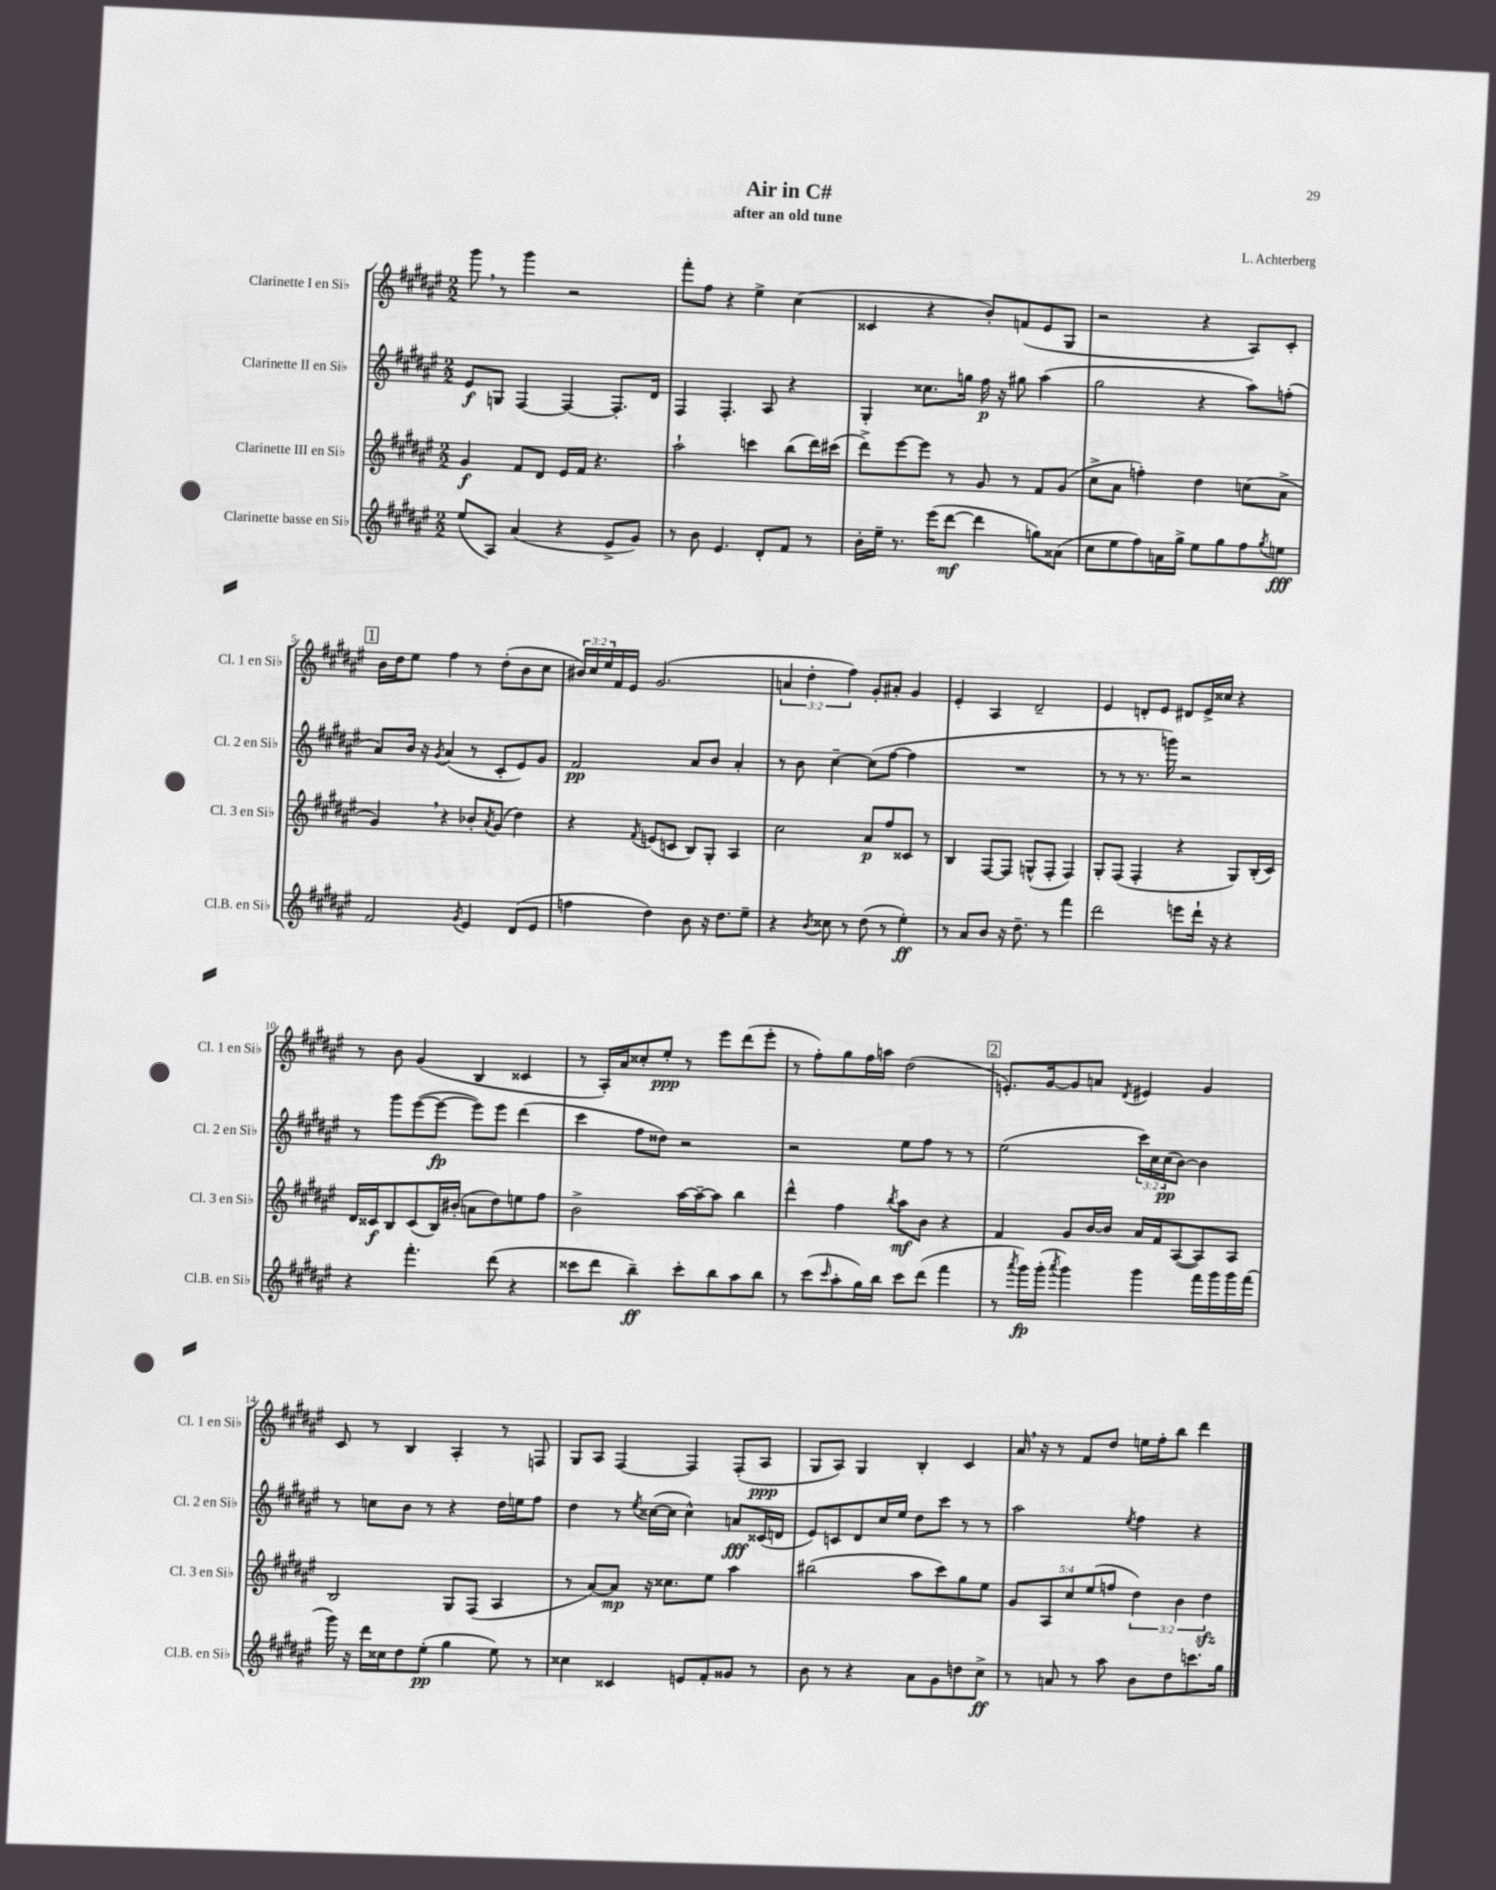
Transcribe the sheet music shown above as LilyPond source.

\header { title = "Air in C#" composer = "L. Achterberg" subtitle = "after an old tune" }
<<
\new StaffGroup <<
\new Staff = "s0" \with { instrumentName = "Clarinette I en Sib" shortInstrumentName = "Cl. 1 en Sib" } {
    \clef treble \key fis \major \numericTimeSignature \time 2/2 \override Staff.TupletNumber.text = #tuplet-number::calc-fraction-text
    gis'''8 \breathe r8 gis'''4 r2 |
    fis'''8-. fis''8 r4 eis''4-> cis''4( |
    cisis'4 r4 b'8-.) f'8( eis'8 gis8 |
    r2 r4 ais8) cis'8-. |
    \mark \markup { \box "1" } b'16 dis''16 eis''8 fis''4 r8 dis''8-.( b'8 cis''8 |
    \tuplet 3/2 { bis'16) cis''16 eis''16 } fis'16 eis'16 gis'2.( |
    \tuplet 3/2 { a'4 dis''4-. fis''4) } gis'8-. ais'8-. gis'4 |
    eis'4-. ais4 dis'2-- |
    eis'4 d'8-. eis'8 dis'8 eis'16-> cisis''16 r4 |
    r8 b'8 gis'4( b4 cisis'4 |
    r8 ais16-.) ais'16 cisis''8-. eis''8-.\ppp r8 eis'''8 dis'''8( eis'''8-. |
    r8 fis''8-.) gis''8 fis''16 a''16 dis''2( |
    \mark \markup { \box "2" } e'8.-.) gis'16~ gis'8 a'8 \acciaccatura { dis'8 } eis'4 gis'4 |
    cis'8 r8 b4 ais4-. r8 f8 |
    gis8 ais8 fis4~ fis4 fis8-.( ais8\ppp |
    gis8 ais8) gis4 b4-. cis'4 |
    ais'16 \breathe r16 r8 fis'8 dis''8 e''16 fis''16-. b''8 dis'''4 \bar "|." |
}
\new Staff = "s1" \with { instrumentName = "Clarinette II en Sib" shortInstrumentName = "Cl. 2 en Sib" } {
    \clef treble \key fis \major \numericTimeSignature \time 2/2 \override Staff.TupletNumber.text = #tuplet-number::calc-fraction-text
    eis'8\f g8 fis4~ fis4~ fis8.-. dis'16 |
    fis4 fis4.-. ais8 r4 |
    gis4-. cisis''8. g''16 fis''16\p r16 gis''8 ais''4( |
    gis''2 r4 ais''8) f''8-.( |
    \mark \markup { \box "1" } ais'8) b'16 r16 \acciaccatura { gis'8 } ais'4( r8 cis'8-. eis'8) gis'8 |
    fis'2\pp ais'8 b'8 ais'4-. |
    r8 b'8 cis''4~-- cis''8( fis''8~ fis''4 |
    R1 |
    r8 r8 r8. g'''16) r2 |
    r8 gis'''8 eis'''8~( eis'''8~\fp eis'''8) eis'''8 dis'''4( |
    cis'''4 fis''8 disis''8) r2 |
    r2 eis''8 fis''8 r8 r8 |
    \mark \markup { \box "2" } eis''2( \tuplet 3/2 { cis'''16) cis''16 cis''16\pp( } b'8~) b'4 |
    r8 c''8 b'8 r8 r4 dis''16 e''16 fis''8 |
    dis''4 r8 \acciaccatura { eis''8 } cisis''16~( cisis''16 cisis''4-^) a'8\fff cisis'16( d'16 |
    eis'8) c'8 dis'8 cis''16 eis''16 dis''8 cis'''8 r8 r8 |
    ais''2 \acciaccatura { eis''8 } fis''4 r4 \bar "|." |
}
\new Staff = "s2" \with { instrumentName = "Clarinette III en Sib" shortInstrumentName = "Cl. 3 en Sib" } {
    \clef treble \key fis \major \numericTimeSignature \time 2/2 \override Staff.TupletNumber.text = #tuplet-number::calc-fraction-text
    gis'4\f fis'8 dis'8 eis'16 fis'16 r4. |
    ais''2-! c'''4 b''8( dis'''16) cis'''16( |
    dis'''8->) eis'''8~ eis'''8 r8 gis'8 r8 fis'8 gis'8( |
    cis''8-> ais'8 f''4-.) dis''4 c''8( ais'8-> |
    \mark \markup { \box "1" } gis'4) \breathe r4 bes'8-. \acciaccatura { ais'8 } gis'8( dis''4) |
    r4 \acciaccatura { fis'8 } e'8( c'8 b8) gis8-. ais4 |
    cis''2 ais'8\p fis''8 cisis'8 r8 |
    b4 fis8~ fis8 g8-^( fis8-. fis4) |
    gis8-. fis8( fis4-. r4 gis8) b16-.( cis'16) |
    dis'16 cisis'16\f b8 cisis'8( b16) bis'16-.( a'8 dis''8) e''8 fis''8 |
    b'2-> ais''16~ ais''16~-- ais''8 b''4 |
    dis'''4-^ fis''4 \acciaccatura { b''8 } ais''8\mf b'8 r4 |
    \mark \markup { \box "2" } fis'4 gis'8 b'16~ b'16 ais'16 fis'16 ais8~( ais8) ais8 |
    b2 gis8 fis8( ais4 |
    r8 ais'8~) ais'8\mp r16 cisis''8. eis''8 ais''4 |
    bis''2( ais''8 cis'''8) gis''8 eis''8 |
    \tuplet 5/4 { gis'8 ais8 cis''8 eis''8( f''8 } \tuplet 3/2 { dis''4) b'4 dis''4\sfz } \bar "|." |
}
\new Staff = "s3" \with { instrumentName = "Clarinette basse en Sib" shortInstrumentName = "Cl.B. en Sib" } {
    \clef treble \key fis \major \numericTimeSignature \time 2/2
    eis''8( ais8) ais'4( r4 eis'8-> gis'8) |
    r8 b'8 eis'4. dis'8-. fis'8 r8 |
    b'16-. eis''16-- r8. eis'''16( dis'''8~\mf dis'''4 g''8) aisis'8( |
    cis''8 eis''8 fis''8) a'16 gis''16-> eis''8 gis''8 fis''8 \acciaccatura { gis''8 } e''8\fff |
    \mark \markup { \box "1" } fis'2 \acciaccatura { gis'8 } eis'4 dis'8( eis'8 |
    f''4 dis''4) b'8 r16 dis''8. eis''8-- |
    r4 \acciaccatura { b'8 } cisis''8 r8 dis''8( r8 eis''4-.\ff) |
    r8 ais'8 b'8 r16 dis''8.-- r8 fis'''4 |
    dis'''2 e'''8 dis'''16-! r16 r4 |
    r4 fis'''4.-. dis'''8( r4 |
    cisis'''8 dis'''8 b''4--\ff) cisis'''8-. b''8 ais''8 b''8 |
    r8 cis'''8( \grace { cis'''16 } ais''8-. gis''16) b''16 cis'''8 dis'''8( fis'''4 |
    \mark \markup { \box "2" } r8 \acciaccatura { ais'''8 } gis'''16\fp) gis'''16-.( \acciaccatura { ais'''8 } gis'''4) gis'''4 fis'''16 gis'''16 gis'''16 fis'''16( |
    gis'''16) r16 dis'''16 cisis''16 dis''8 eis''8-.\pp( gis''4 eis''8) r8 |
    cisis''4 cisis'4 e'8 fis'8-. gisis'8 r8 |
    b'8 r8 r4 ais'8 gis'8 d''8 cis''8->\ff |
    r8 a'8 r8 ais''8 b'8 dis''8 c'''8. gis''16 \bar "|." |
}
>>
>>
